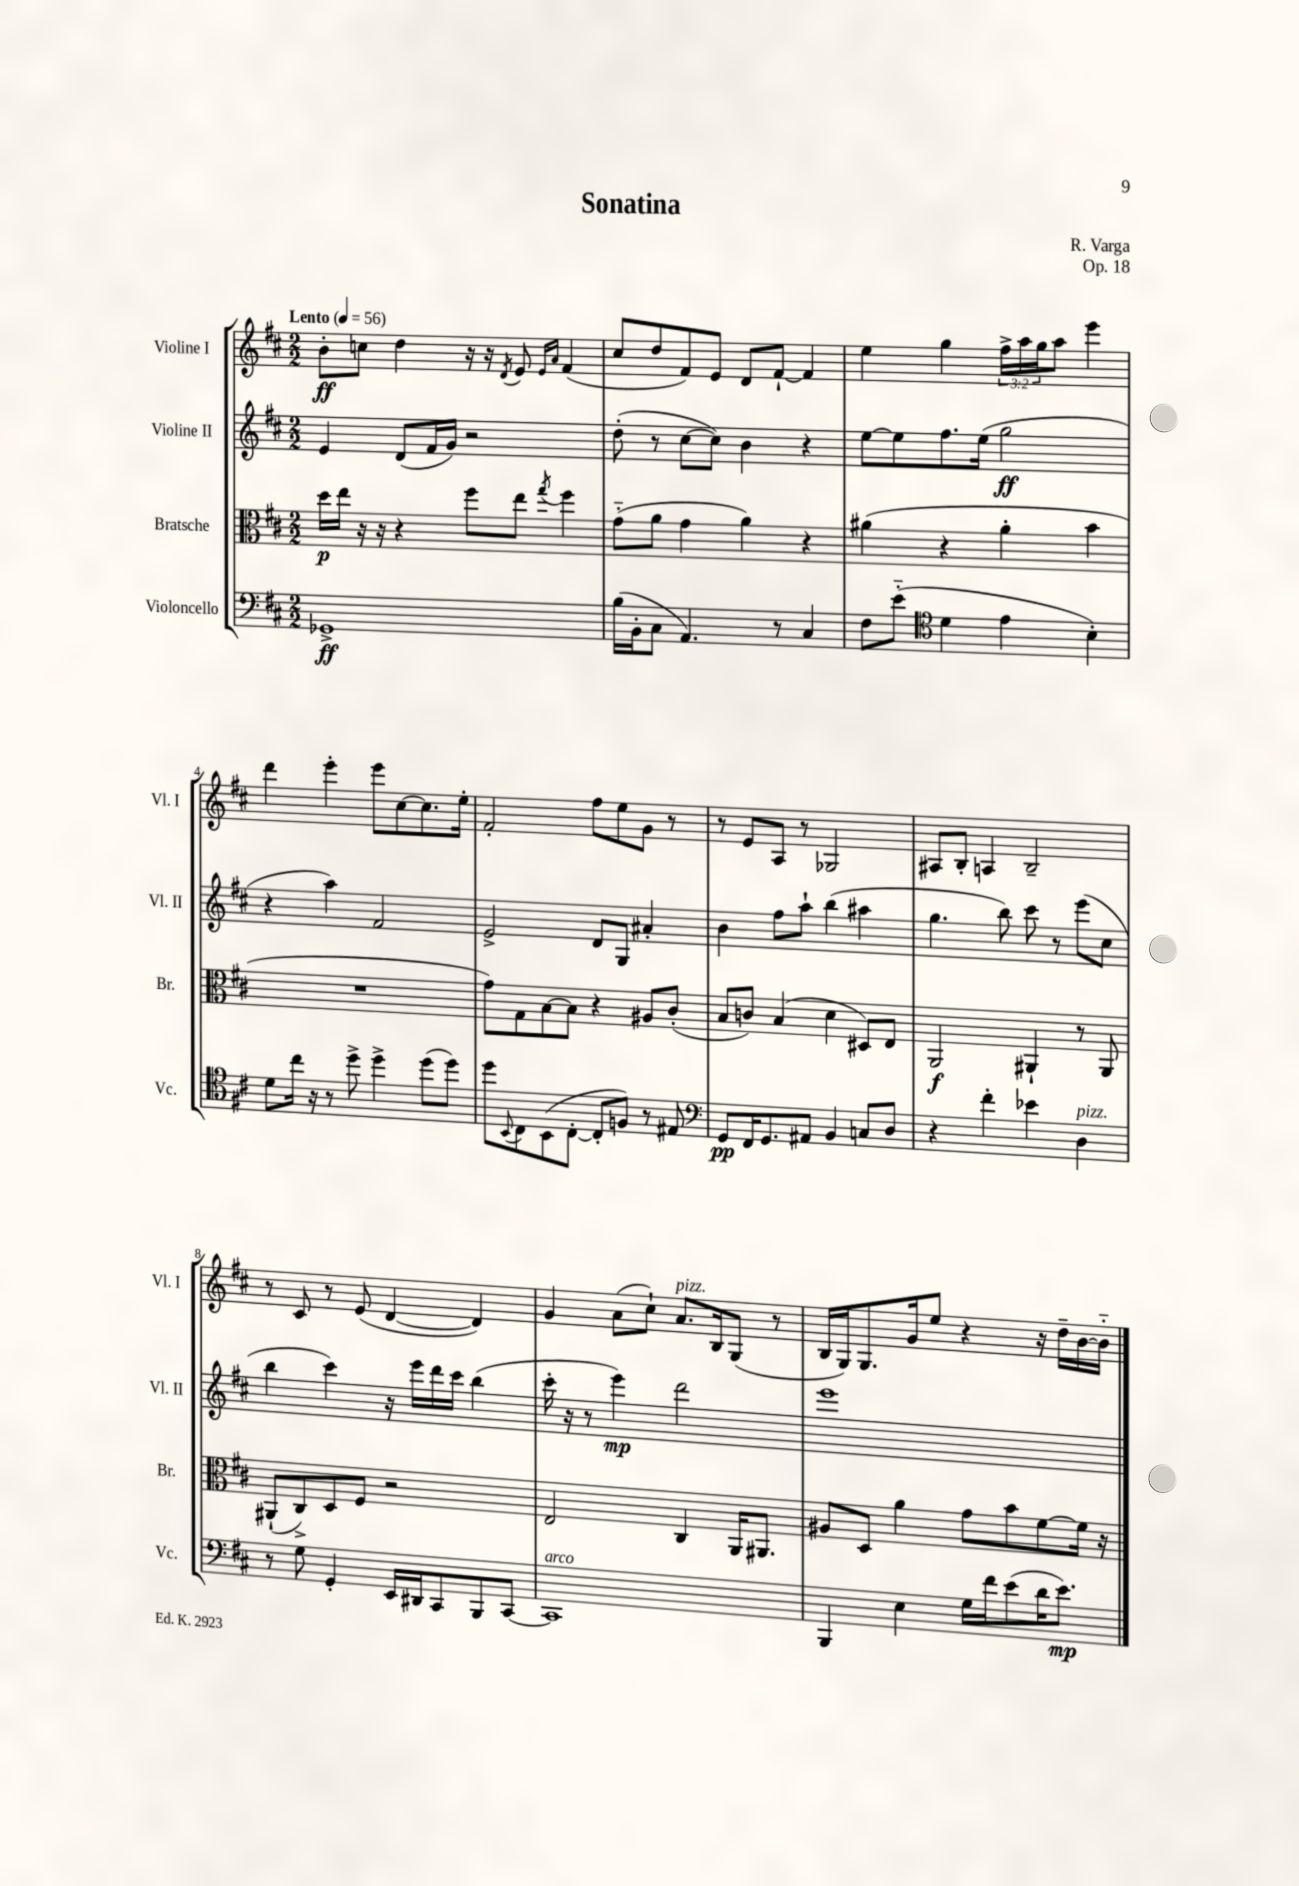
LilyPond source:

\header { title = "Sonatina" composer = "R. Varga" opus = "Op. 18" }
<<
\new StaffGroup <<
\new Staff = "s0" \with { instrumentName = "Violine I" shortInstrumentName = "Vl. I" } {
    \clef treble \key d \major \numericTimeSignature \time 2/2 \override Staff.TupletNumber.text = #tuplet-number::calc-fraction-text \tempo "Lento" 4 = 56
    b'8-.\ff c''8 d''4 r16 r16 \acciaccatura { d'8 } e'8 \grace { e'16 a'16 } fis'4( |
    cis''8 d''8 fis'8) e'8 d'8 fis'8~-! fis'4 |
    e''4 g''4 \tuplet 3/2 { fis''16-> a''16 g''16 } a''8 e'''4 |
    d'''4 e'''4-. e'''8 cis''8~ cis''8. e''16-. |
    fis'2-. fis''8 e''8 g'8 r8 |
    r8 e'8 a8 r8 ges2 |
    ais8 b8-. a4 b2-- |
    r8 cis'8 r8 e'8( d'4~ d'4) |
    g'4 a'8( cis''8-!) a'8.^\markup { \italic "pizz." } b16 g8( r8 |
    b16 g16) g8. g'16 e''8 r4 r16 d''16-- b'16~ b'16-_ \bar "|." |
}
\new Staff = "s1" \with { instrumentName = "Violine II" shortInstrumentName = "Vl. II" } {
    \clef treble \key d \major \numericTimeSignature \time 2/2
    e'4 d'8( fis'16 g'16) r2 |
    d''8-.( r8 cis''8~ cis''8) b'4 r4 |
    e''8~ e''8 fis''8. e''16( g''2\ff |
    r4 a''4) fis'2 |
    e'2-> d'8 g8 ais'4-. |
    b'4 fis''8 a''8-! b''4( ais''4 |
    g''4. b''8) cis'''8 r8 e'''8( cis''8 |
    b''4 cis'''4) r16 e'''16 d'''16 cis'''16 b''4( |
    cis'''16-. r16 r8 e'''4\mp) d'''2 |
    e'''1 \bar "|." |
}
\new Staff = "s2" \with { instrumentName = "Bratsche" shortInstrumentName = "Br." } {
    \clef alto \key d \major \numericTimeSignature \time 2/2
    d''16\p e''16 r16 r16 r4 fis''8 e''8 \acciaccatura { g''8 } fis''4 |
    g'8-_( a'8 g'4 a'4) r4 |
    ais'4( r4 ais'4-. b'4 |
    R1 |
    g'8) g8 b8~ b8 r4 ais8 cis'8-.( |
    b8 c'8) b4( d'4 dis8) e8 |
    a,2\f ais,4-! r8 ais,8 |
    ais,8-!( cis8->) d8 fis8 r2 |
    e2 cis4 a,16 ais,8. |
    ais8 d8 a'4 g'8 b'8 fis'8~ fis'16 r16 \bar "|." |
}
\new Staff = "s3" \with { instrumentName = "Violoncello" shortInstrumentName = "Vc." } {
    \clef bass \key d \major \numericTimeSignature \time 2/2
    ges,1->\ff |
    b16( b,16-. cis8 a,4.) r8 cis4 |
    fis8 e'8-_( \clef tenor d'4 e'4 b4-.) |
    d'8 cis''16 r16 r8 d''8-> d''4-> d''8( d''8) |
    d''8 \appoggiatura { b,8 } cis8 b,8( cis8~-. cis8-. f8) r8 eis8 |
    \clef bass g,8\pp fis,16 g,8. ais,8 b,4 c8 d8 |
    r4 fis'4-. ees'4 d4^\markup { \italic "pizz." } |
    r8 g8 g,4-. e,16 dis,16 cis,8 b,,8 cis,8~ |
    cis,1^\markup { \italic "arco" } |
    b,,4 e4 g16 fis'16 e'8( d'16 e'8.\mp) \bar "|." |
}
>>
>>
